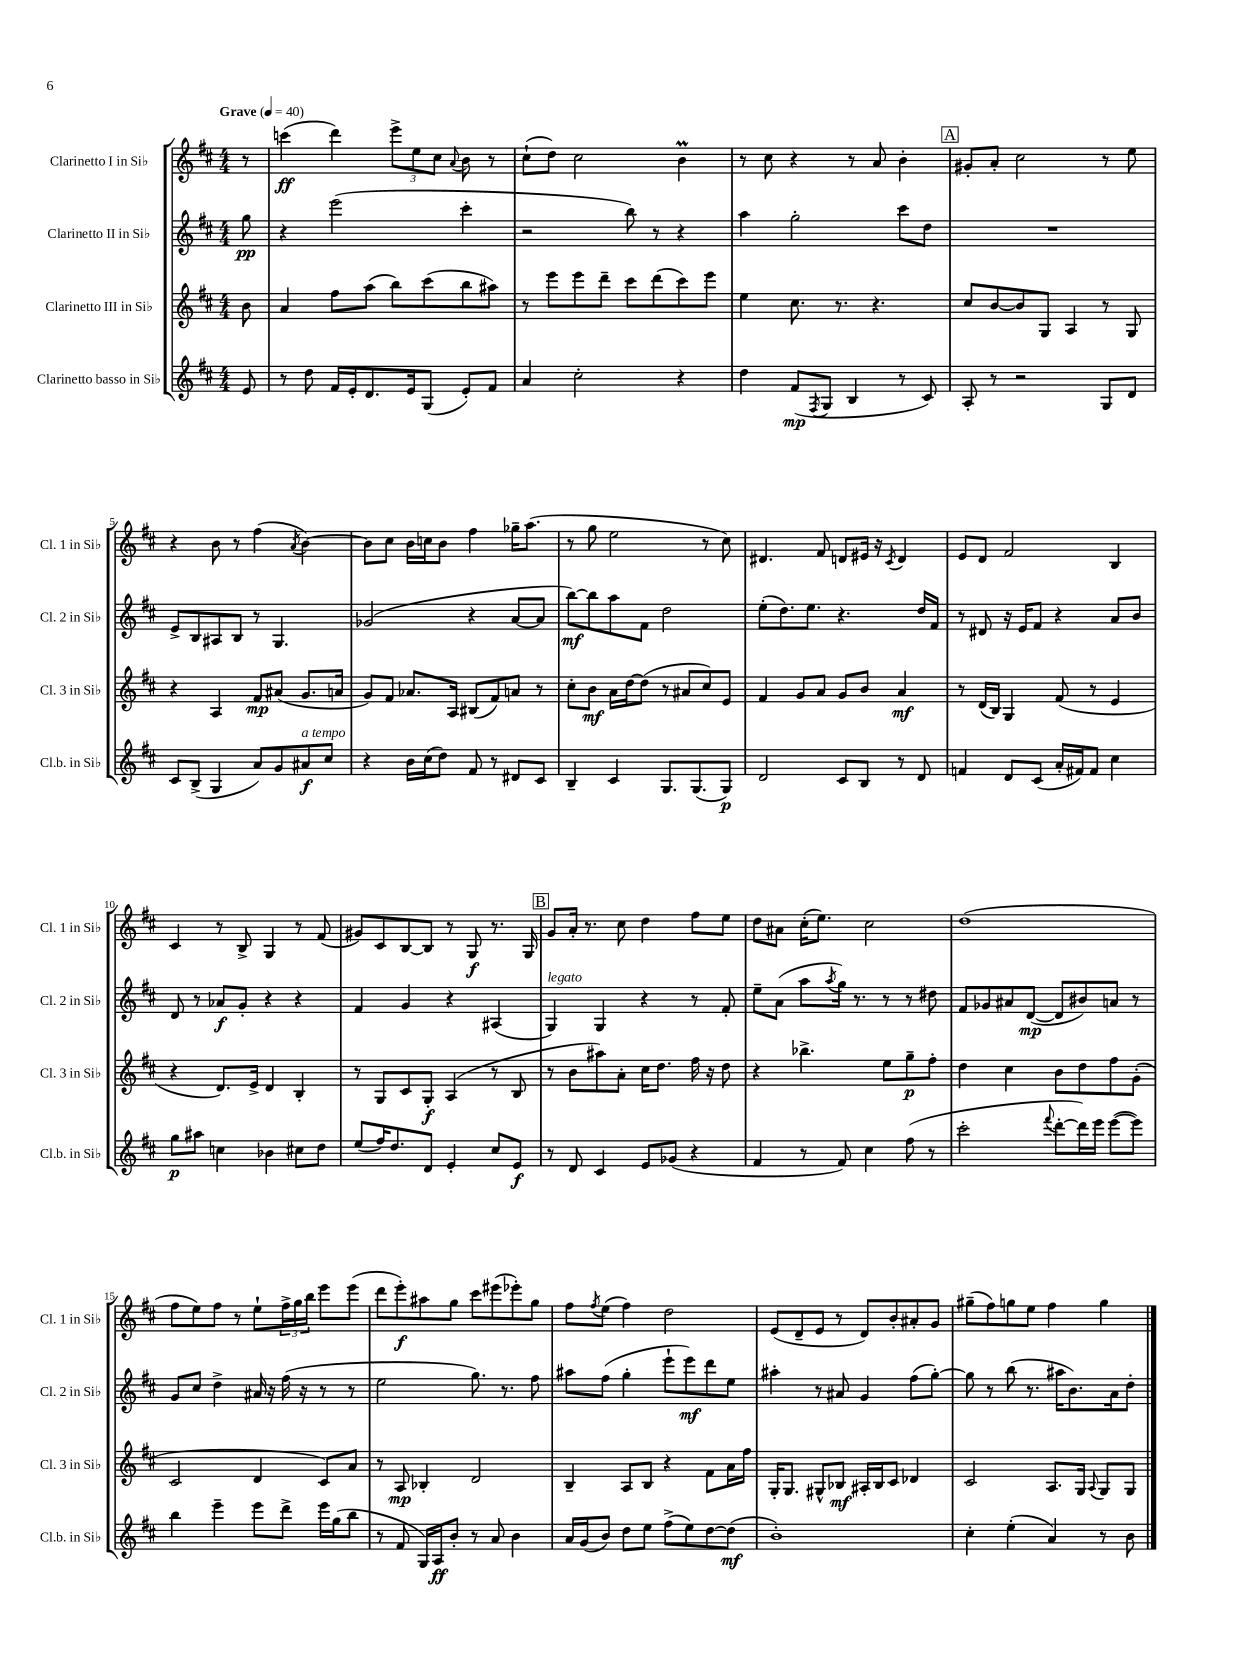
<<
\new StaffGroup <<
\new Staff = "s0" \with { instrumentName = "Clarinetto I in Sib" shortInstrumentName = "Cl. 1 in Sib" } {
    \clef treble \key d \major \numericTimeSignature \time 4/4 \partial 8 \tempo "Grave" 4 = 40
    r8 |
    c'''4\ff( d'''4) \tuplet 3/2 { e'''8-> e''8 cis''8 } \appoggiatura { a'8 } b'8 r8 |
    cis''8-!( d''8) cis''2 b'4\prall |
    r8 cis''8 r4 r8 a'8 b'4-. |
    \mark \markup { \box "A" } gis'8-. a'8-. cis''2 r8 e''8 |
    r4 b'8 r8 fis''4( \acciaccatura { a'8 } b'4~) |
    b'8 cis''8 b'16 c''16 b'8 fis''4 ges''16-- a''8.( |
    r8 g''8 e''2 r8 cis''8) |
    dis'4. fis'8 d'8 eis'16 r16 \acciaccatura { cis'8 } d'4 |
    e'8 d'8 fis'2 b4 |
    cis'4 r8 b8-> g4 r8 fis'8( |
    gis'8) cis'8 b8~ b8 r8 g8\f r8. g16 |
    \mark \markup { \box "B" } g'8 a'16-. r8. cis''8 d''4 fis''8 e''8 |
    d''8 ais'8 cis''16-.( e''8.) cis''2 |
    d''1( |
    fis''8 e''8) fis''8 r8 e''8-! \tuplet 3/2 { fis''16-> g''16 b''16 } e'''8 e'''8( |
    d'''8 e'''8-.\f) ais''8 g''8 cis'''8 eis'''8( ees'''8-.) g''8 |
    fis''8 \acciaccatura { fis''8 } e''8( fis''4) d''2 |
    e'8( d'8-- e'8 r8 d'8) b'8-. ais'8-. g'8 |
    gis''8--( fis''8) g''8 e''8 fis''4 g''4 \bar "|." |
}
\new Staff = "s1" \with { instrumentName = "Clarinetto II in Sib" shortInstrumentName = "Cl. 2 in Sib" } {
    \clef treble \key d \major \numericTimeSignature \time 4/4 \partial 8
    g''8\pp |
    r4 e'''2( cis'''4-. |
    r2 b''8) r8 r4 |
    a''4 g''2-. cis'''8 d''8 |
    \mark \markup { \box "A" } R1 |
    e'8-> b8 ais8 b8 r8 g4. |
    ges'2( r4 a'8~ a'8 |
    b''8~\mf) b''8 a''8 fis'8 d''2 |
    e''8-.( d''8.) e''8. r4. d''16 fis'16 |
    r8 dis'8 r16 e'16 fis'8 r4 a'8 b'8 |
    d'8 r8 aes'8\f g'8-. r4 r4 |
    fis'4 g'4 r4 ais4( |
    \mark \markup { \box "B" } g4^\markup { \italic "legato" }) g4 r4 r8 fis'8-. |
    e''8-- a'8( a''8 \acciaccatura { a''8 } g''16) r8. r8 r8 dis''8 |
    fis'8 ges'8 ais'8 d'8~\mp( d'8 bis'8) a'8 r8 |
    g'8 cis''8 d''4-> ais'16 r16 fis''16( r16 r8 r8 |
    e''2 g''8.) r8. fis''8 |
    ais''8 fis''8( g''4-. e'''8-! e'''8\mf) d'''8 e''8 |
    ais''4-. r8 ais'8 g'4 fis''8( g''8~-.) |
    g''8 r8 b''8( r8. ais''16 b'8.) a'16 d''8-. \bar "|." |
}
\new Staff = "s2" \with { instrumentName = "Clarinetto III in Sib" shortInstrumentName = "Cl. 3 in Sib" } {
    \clef treble \key d \major \numericTimeSignature \time 4/4 \partial 8
    b'8 |
    a'4 fis''8 a''8( b''8) cis'''8( b''8 ais''8) |
    r8 e'''8 e'''8 d'''8-- cis'''8 d'''8( cis'''8) e'''8 |
    e''4 cis''8. r8. r4. |
    \mark \markup { \box "A" } cis''8 b'8~ b'8 g8 a4 r8 g8 |
    r4 a4 fis'8\mp ais'8( g'8. a'16 |
    g'8) fis'8 aes'8. a16 bis8( fis'8) a'8 r8 |
    cis''8-. b'8\mf a'16 d''16~ d''8( r8 ais'8 cis''8) e'8 |
    fis'4 g'8 a'8 g'8 b'8 a'4\mf |
    r8 d'16( b16) g4 fis'8( r8 e'4 |
    r4 d'8.) e'16-> d'4 b4-. |
    r8 g8 cis'8 g8-.\f a4( r8 b8 |
    \mark \markup { \box "B" } r8 b'8 ais''8) a'8-. cis''16 d''8. fis''16 r16 d''8 |
    r4 bes''4.-> e''8 g''8--\p fis''8-. |
    d''4 cis''4 b'8 d''8 fis''8 g'8-.( |
    cis'2 d'4 cis'8) a'8 |
    r8 a8\mp bes4-. d'2 |
    b4-- a8 b8 r4 fis'8 a'16 fis''16 |
    g16-. g8. gis8-^ bes8\mf ais16-. bes16 cis'8 des'4 |
    cis'2 a8. g16 \appoggiatura { a8 } g8 g8 \bar "|." |
}
\new Staff = "s3" \with { instrumentName = "Clarinetto basso in Sib" shortInstrumentName = "Cl.b. in Sib" } {
    \clef treble \key d \major \numericTimeSignature \time 4/4 \partial 8
    e'8 |
    r8 d''8 fis'16 e'16-. d'8. e'16 g8( e'8-.) fis'8 |
    a'4 cis''2-. r4 |
    d''4 fis'8\mp( \acciaccatura { fis8 } g8 b4 r8 cis'8) |
    \mark \markup { \box "A" } a8-. r8 r2 g8 d'8 |
    cis'8 b8->( g4 a'8) g'8 ais'8\f^\markup { \italic "a tempo" } cis''8 |
    r4 b'16 cis''16( d''8) fis'8 r8 dis'8 cis'8 |
    b4-- cis'4 g8. g8.( g8\p) |
    d'2 cis'8 b8 r8 d'8 |
    f'4 d'8 cis'8( a'16-. fis'16) fis'8 cis''4 |
    g''8\p ais''8 c''4 bes'4 cis''8 d''8 |
    e''8( fis''16) d''8. d'8 e'4-. cis''8 e'8\f |
    \mark \markup { \box "B" } r8 d'8 cis'4 e'8 ges'8( r4 |
    fis'4 r8 fis'8) cis''4 fis''8( r8 |
    cis'''2-. \appoggiatura { fis'''8 } d'''8~-. d'''16) e'''16 e'''8~( e'''8) |
    b''4 e'''4-- e'''8 d'''8-> e'''16 g''16( b''8 |
    r8 fis'8 g16) a16\ff b'8-. r8 a'8 b'4 |
    a'16 g'16( b'8) d''8 e''8 fis''8->( e''8) d''8~ d''8\mf( |
    b'1-.) |
    cis''4-. e''4-.( a'4) r8 b'8 \bar "|." |
}
>>
>>
